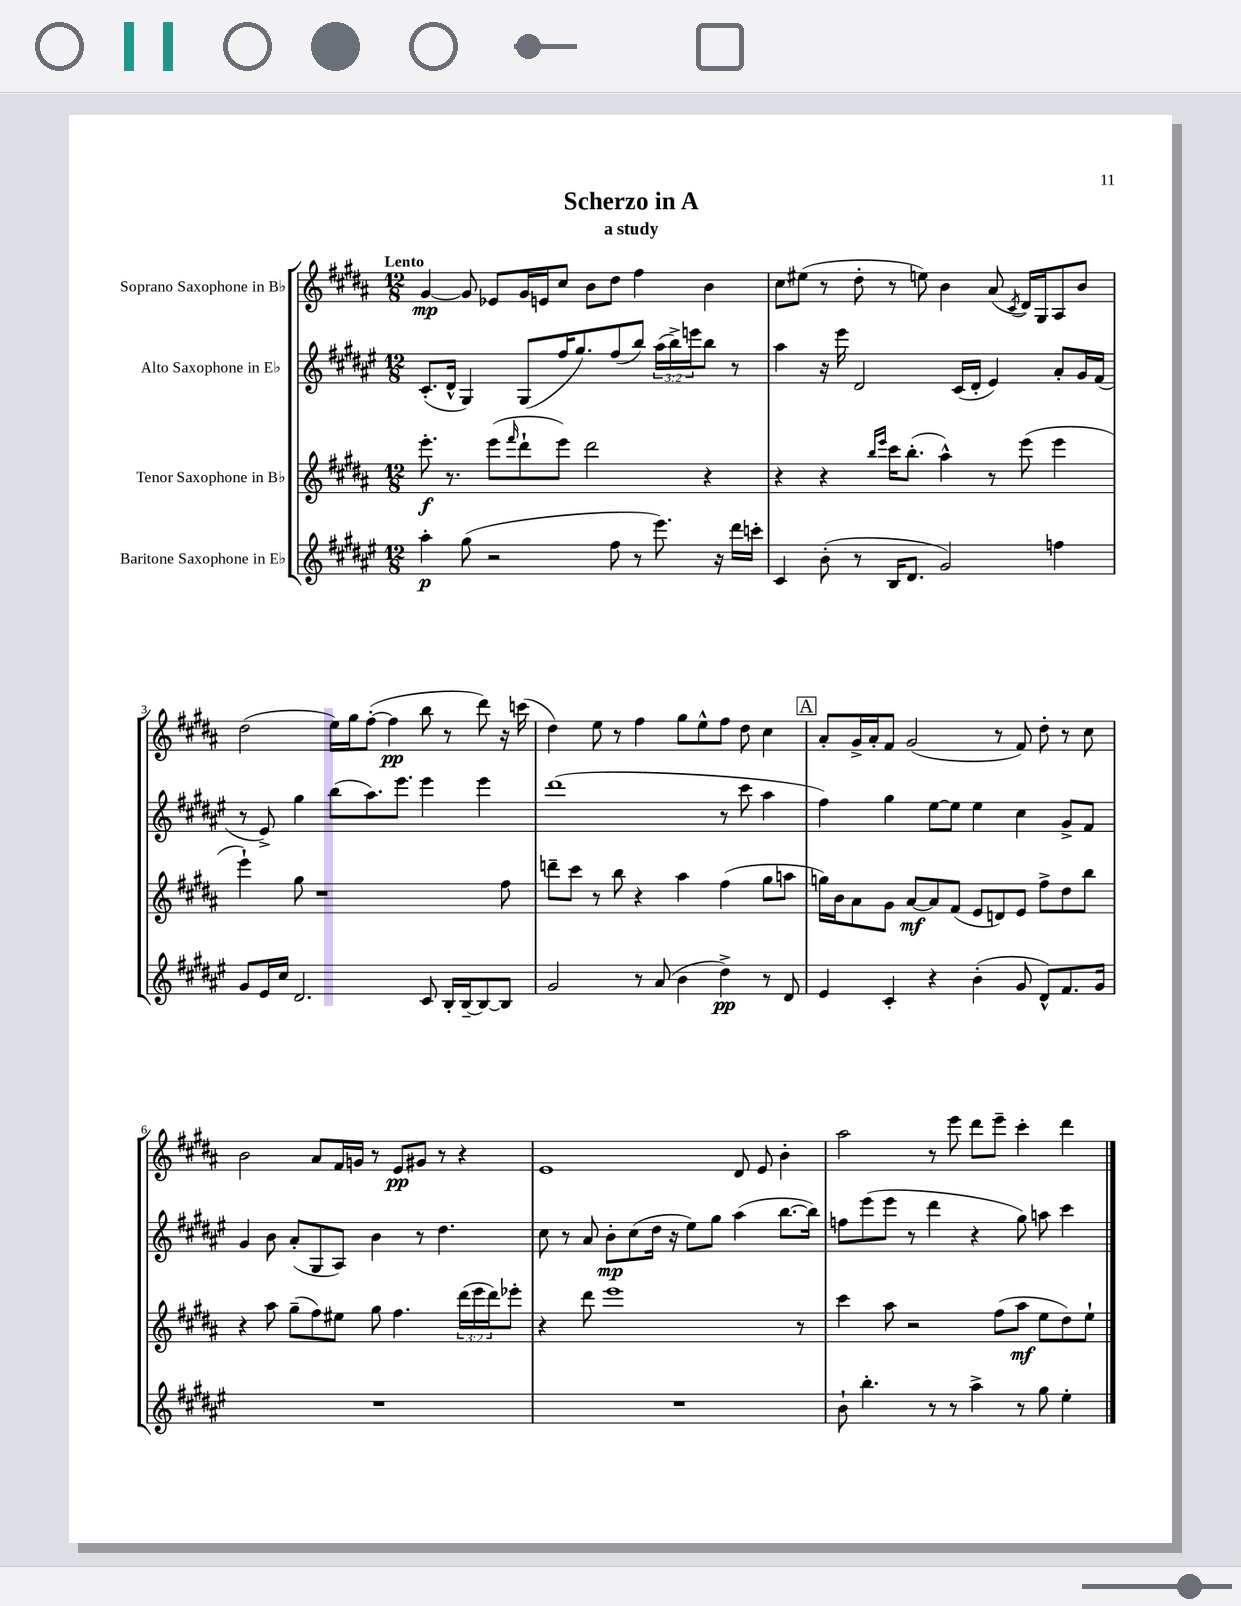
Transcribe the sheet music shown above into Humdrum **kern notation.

**kern	**kern	**kern	**kern
*staff4	*staff3	*staff2	*staff1
*clefG2	*clefG2	*clefG2	*clefG2
*k[f#c#g#d#a#e#]	*k[f#c#g#d#a#]	*k[f#c#g#d#a#e#]	*k[f#c#g#d#a#]
*M12/8	*M12/8	*M12/8	*M12/8
4aa#'	8.eee'	(8.c#'	[4g#
.	8.r	16d#^^	.
(8gg#	.	4G#)	8g#]
2r	(8eee	.	8e-
.	16qqfff#	.	.
.	8ddd#`	(8G#	16g#
.	.	.	16e
.	8eee)	16ff#	8cc#
.	.	8.gg#)	.
.	2ddd#	.	8b
8ff#	.	(8ff#	8dd#
8r	.	8bb)	4ff#
8.eee#)	.	(24aa#	.
.	.	24bb^)	.
.	.	24eee	.
.	4r	8bb	4b
16r	.	.	.
16ddd#	.	8r	.
16ccc'	.	.	.
=	=	=	=
4c#	4r	4aa#	8cc#
.	.	.	(8ee#
(8b'	4r	16r	8r
.	.	16eee#	.
8r	.	2d#	8dd#'
.	16qqbb	.	.
.	16qqeee	.	.
16B	16ccc#	.	8r
8.d#	(8.bb'	.	.
.	.	.	8ee)
2g#)	4aa#^^)	.	4b
.	.	(16c#	.
.	.	16d#'	.
.	8r	4e#)	(8a#
.	.	.	8qc#
.	(8eee	.	16d#)
.	.	.	16G#
4ff	4eee	8a#'	8A#
.	.	16g#	8b
.	.	(16f#	.
=	=	=	=
8g#	4eee`)	8r	(2dd#
16e#	.	8e#^)	.
16cc#	.	.	.
2.d#	8gg#	4gg#	.
.	1r	.	.
.	.	(8bb	16ee)
.	.	.	16gg#
.	.	8.aa#)	([8ff#'
.	.	.	4ff#]
.	.	8.eee#	.
8c#	.	4eee#	8bb
16B'	.	.	8r
[16B~	.	.	.
8B_	.	4eee#	8ddd#)
8B]	8ff#	.	16r
.	.	.	(16ccc
=	=	=	=
2g#	8ddd~	(1ddd#	4dd#)
.	8ccc#	.	.
.	8r	.	8ee
.	8bb	.	8r
8r	4r	.	4ff#
(8a#	.	.	.
4b	4aa#	.	8gg#
.	.	.	8ee^^
4dd#^)	(4ff#	8r	8ff#
.	.	8ccc#	8dd#
8r	8gg#	4aa#	4cc#
8d#	8aa	.	.
=	=	=	=
4e#	16gg)	4ff#)	8a#'
.	16b	.	.
.	8a#	.	16g#^
.	.	.	16a#'
4c#'	8g#	4gg#	8f#
.	[8a#	.	(2g#
4r	8a#]	[8ee#	.
.	(8f#	8ee#]	.
(4b'	8e	4ee#	.
.	8d)	.	8r
8g#	8e	4cc#	8f#)
8d#^^)	8ff#^	.	8dd#'
8.f#	8dd#	8g#^	8r
.	8bb	8f#	8cc#
16g#	.	.	.
=	=	=	=
1.r	4r	4g#	2b
.	8aa#	8b	.
.	(8gg#~	(8a#'	.
.	8ff#)	8G#	8a#
.	8ee#	8A#)	16f#
.	.	.	16g
.	8gg#	4b	8r
.	4.ff#	.	8e
.	.	8r	8g#
.	.	4.dd#	8r
.	(24ddd#	.	4r
.	24eee	.	.
.	24ddd#)	.	.
.	8eee-'	.	.
=	=	=	=
1.r	4r	8cc#	1e
.	.	8r	.
.	8ddd#	8a#	.
.	1eee	8b'	.
.	.	(8cc#	.
.	.	16dd#	.
.	.	16r	.
.	.	8ee#)	.
.	.	8gg#	.
.	.	(4aa#	8d#
.	.	.	8e
.	.	[8.bb	4b'
.	8r	.	.
.	.	16bb])	.
=	=	=	=
8b`	4ccc#	8ff	2aa#
4.bb'	.	(8eee#	.
.	8aa#	8eee#	.
.	2r	8r	.
8r	.	4ddd#	8r
8r	.	.	8eee
4aa#^	.	4r	8ddd#
.	(8ff#	.	8eee~
8r	8aa#	8gg#)	4ccc#'
8gg#	8ee	8aa	.
4ee#'	8dd#)	4ccc#	4ddd#
.	8ee`	.	.
==	==	==	==
*-	*-	*-	*-
